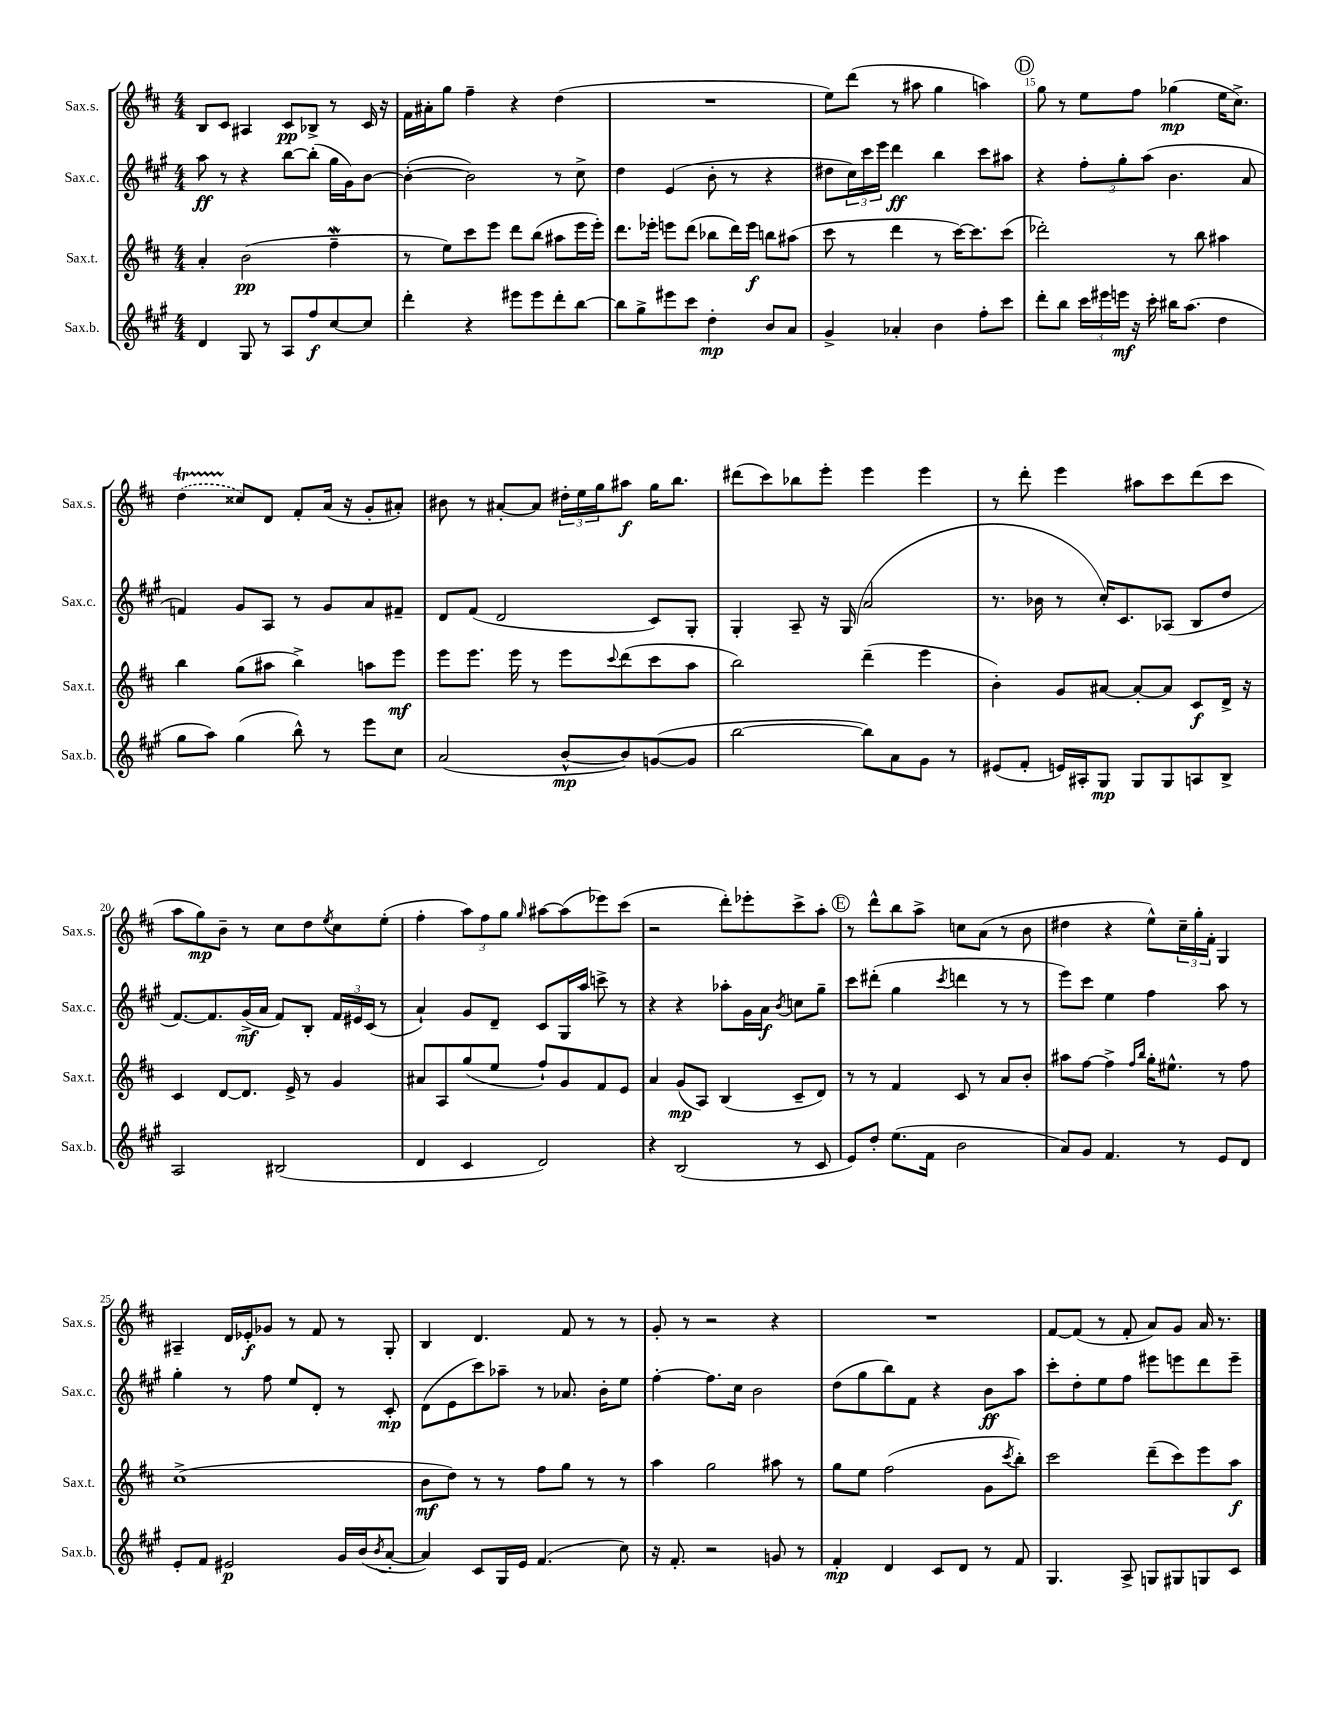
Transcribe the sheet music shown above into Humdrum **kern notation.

**kern	**kern	**kern	**kern
*staff4	*staff3	*staff2	*staff1
*clefG2	*clefG2	*clefG2	*clefG2
*k[f#c#g#]	*k[f#c#]	*k[f#c#g#]	*k[f#c#]
*M4/4	*M4/4	*M4/4	*M4/4
4d/	4a'/	8aa\	8B/L
.	.	8r	8c#/J
8G#/	(2b\	4r	4A#/
8r	.	.	.
8A/L	.	[8bb\L	8c#/L
8ff#/	.	(8bb'\]J	8B-^/J
[8cc#/	4ff#~\	16gg#\LL	8r
.	.	16g#\J)	.
8cc#/]J	.	[8b\J	16c#/
.	.	.	16r
=	=	=	=
4ddd'\	8r	(4b'\_	16f#\LL
.	.	.	16a#'\J
.	8ee\L)	.	8gg\J
4r	8ccc#\	2b\])	4ff#~\
.	8eee\J	.	.
8eee#\L	8ddd\L	.	4r
8eee#\	(8bb\J	.	.
8ddd'\	8aa#\L	8r	(4dd\
[8bb\J	16eee\L	8cc#^\	.
.	16eee'\JJ)	.	.
=	=	=	=
8bb\]L	8.ddd\L	4dd\	1r
8gg#^\	.	.	.
.	16eee-'\Jk	.	.
8eee#\	8eee\L	(4e/	.
8ccc#\J	(8ddd\J	.	.
4dd'\	8bb-\L	8b'\	.
.	16ddd\L)	8r	.
.	16eee\JJ	.	.
8b/L	8bb\L	4r	.
8a/J	(8aa#\J	.	.
=	=	=	=
4g#^/	8ccc#\	8dd#\L	8ee\L)
.	8r	24cc#\L)	(8ddd\J
.	.	24ccc#\	.
.	.	24eee\JJ	.
4a-'/	4ddd\	4ddd\	8r
.	.	.	8aa#\
4b\	8r	4bb\	4gg\
.	[16ccc#\LK)	.	.
.	8.ccc#\]	.	.
8ff#'\L	.	8ccc#\L	4aa\)
8ccc#\J	(8ccc#\J	8aa#\J	.
=	=	=	=
8ddd'\L	2ddd-'\)	4r	8gg\
8bb\J	.	.	8r
24ccc#\LL	.	12ff#'\L	8ee\L
24eee#\	.	.	.
24eee\JJ	.	12gg#'\	.
16r	.	.	8ff#\J
.	.	(12aa\J	.
16ccc#'\	.	.	.
16bb#\LK	8r	4.b\	(4gg-\
(8.aa\J	.	.	.
.	8bb\	.	.
4dd\	4aa#\	.	16ee\LK
.	.	.	8.cc#^\J)
.	.	8a/	.
=	=	=	=
8gg#\L	4bb\	4f/)	(4dd\
8aa\J)	.	.	.
(4gg#\	(8gg\L	8g#/L	8cc##/L)
.	8aa#\J	8A/J	8d/J
8bb^^\)	4bb^\)	8r	8f#'/L
8r	.	8g#/L	(16a/Jk
.	.	.	16r
8eee\L	8aa\L	8a/	8g'/L
8cc#\J	8eee\J	8f#~/J	8a#'/J)
=	=	=	=
(2a/	8eee\L	8d/L	8b#\
.	8.eee\J	(8f#/J	8r
.	.	2d/	[8a#'/L
.	16eee\	.	.
.	8r	.	8a#/]J
[8b^^/L	8eee\L	.	24dd#'\LL
.	.	.	24ee\
.	.	.	24gg\J
.	8qqccc#/	.	.
8b/])	(8ddd\	.	8aa#\J
([8g/	8ccc#\	8c#/L)	16gg\LK
.	.	.	8.bb\J
8g/]J	8aa\J	8G#'/J	.
=	=	=	=
[2bb\	2bb\)	4G#'/	(8ddd#\L
.	.	.	8ccc#\)
.	.	8A~/	8bb-\
.	.	16r	8eee'\J
.	.	(16G#/	.
8bb\]L)	(4ddd~\	2a/	4eee\
8a\	.	.	.
8g#\J	4eee\	.	4eee\
8r	.	.	.
=	=	=	=
(8e#/L	4b'\)	8.r	8r
8f#'/J	.	.	8ddd'\
.	.	16b-\	.
16e/LL)	8g/L	8r	4eee\
16A#'/J	.	.	.
8G#/J	[8a#/J	16cc#'/LK)	.
.	.	8.c#/	.
8G#/L	8a#'/_L	.	8aa#\L
8G#/	8a#/]J	(8A-/J	8ccc#\
8A/	8c#/L	8B/L	(8ddd\
8B^/J	16d^/Jk	8dd/J	8ccc#\J
.	16r	.	.
=	=	=	=
2A/	4c#/	[8.f#/L)	8aa\L
.	.	.	8gg\)
.	.	8.f#/]	.
.	[8d/L	.	8b~\J
.	8.d/]J	(16g#^/L	8r
.	.	16a/JJ	.
(2B#/	.	8f#/L)	8cc#\L
.	16e^/	.	.
.	8r	8B'/J	8dd\
.	.	.	8qee/
.	4g/	24f#/LL	8cc#\
.	.	24e#/	.
.	.	(24c#/JJ	.
.	.	8r	(8ee'\J
=	=	=	=
4d/	8a#/L	4a`/)	4ff#'\
.	8A/	.	.
4c#/	(8gg/	8g#/L	12aa\L)
.	.	.	12ff#\
.	8ee/J	8d~/J	.
.	.	.	12gg\J
.	.	.	16qqgg/
2d/)	8ff#`/L)	8c#/L	[8aa#\L
.	8g/	16G#/L	(8aa#\]
.	.	16aa/JJ	.
.	8f#/	8ccc^\	8eee-\)
.	8e/J	8r	(8ccc#\J
=	=	=	=
4r	4a/	4r	2r
(2B/	(8g/L	4r	.
.	8A/J)	.	.
.	(4B/	8aa-'\L	8ddd'\L)
.	.	16g#\L	8eee-'\
.	.	16a\JJ	.
.	.	8qb/	.
8r	8c#~/L	8cc\L	8ccc#^\
8c#/	8d/J)	8gg#~\J	8aa'\J
=	=	=	=
8e/L)	8r	8ccc#\L	8r
8dd'/J	8r	(8ddd#'\J	8ddd^^\L
(8.ee\L	4f#/	4gg#\	8bb\
.	.	.	8aa^\J
16f#\Jk	.	.	.
.	.	8qccc#/	.
2b\	8c#/	4ddd\	8cc\L
.	8r	.	(8a\J
.	8a/L	8r	8r
.	8b'/J	8r	8b\
=	=	=	=
8a/L)	8aa#\L	8eee\L)	4dd#\
8g#/J	[8ff#\J	8ccc#\J	.
4.f#/	4ff#^\]	4ee\	4r
.	16qqff#/LL	.	.
.	16qqbb/JJ	.	.
.	16gg'\LK	4ff#\	8ee^^\L)
.	8.ee#^^\J	.	.
8r	.	.	24cc#~\L
.	.	.	24gg'\
.	.	.	24f#'\JJ
8e/L	8r	8aa\	4G/
8d/J	8ff#\	8r	.
=	=	=	=
8e'/L	(1cc#^	4gg#'\	4A#~/
8f#/J	.	.	.
2e#/	.	8r	16d/LL
.	.	.	16e-'/J
.	.	8ff#\	8g-/J
.	.	8ee/L	8r
.	.	8d'/J	8f#/
16g#/LL	.	8r	8r
(16b/J	.	.	.
8qb/	.	.	.
[8a'/J	.	8c#'/	8G'/
=	=	=	=
4a/])	8b\L	(8d\L	4B/
.	8dd\J)	8e\	.
8c#/L	8r	8ccc#\)	4.d/
16G#/L	8r	8aa-~\J	.
16e/JJ	.	.	.
(4.f#/	8ff#\L	8r	.
.	8gg\J	8.a-/	8f#/
.	8r	.	8r
.	.	16b'\LK	.
8cc#\)	8r	8ee\J	8r
=	=	=	=
16r	4aa\	[4ff#'\	8g'/
8.f#'/	.	.	.
.	.	.	8r
2r	2gg\	8.ff#\]L	2r
.	.	16cc#\Jk	.
.	.	2b\	.
8g/	8aa#\	.	4r
8r	8r	.	.
=	=	=	=
4f#'/	8gg\L	(8dd\L	1r
.	8ee\J	8gg#\	.
4d/	(2ff#\	8bb\)	.
.	.	8f#\J	.
8c#/L	.	4r	.
8d/J	.	.	.
8r	8g\L	8b\L	.
.	8qccc#/	.	.
8f#/	8bb'\J)	8aa\J	.
=	=	=	=
4.G#/	2ccc#\	8ccc#'\L	[8f#/L
.	.	8dd'\	(8f#/]J
.	.	8ee\	8r
8A^/	.	8ff#\J	8f#'/
8G/L	(8ddd~\L	8eee#\L	8a/L)
8G#/	8ccc#\)	8eee\	8g/J
8G/	8eee\	8ddd\	16a/
.	.	.	8.r
8c#/J	8aa\J	8eee~\J	.
==	==	==	==
*-	*-	*-	*-
